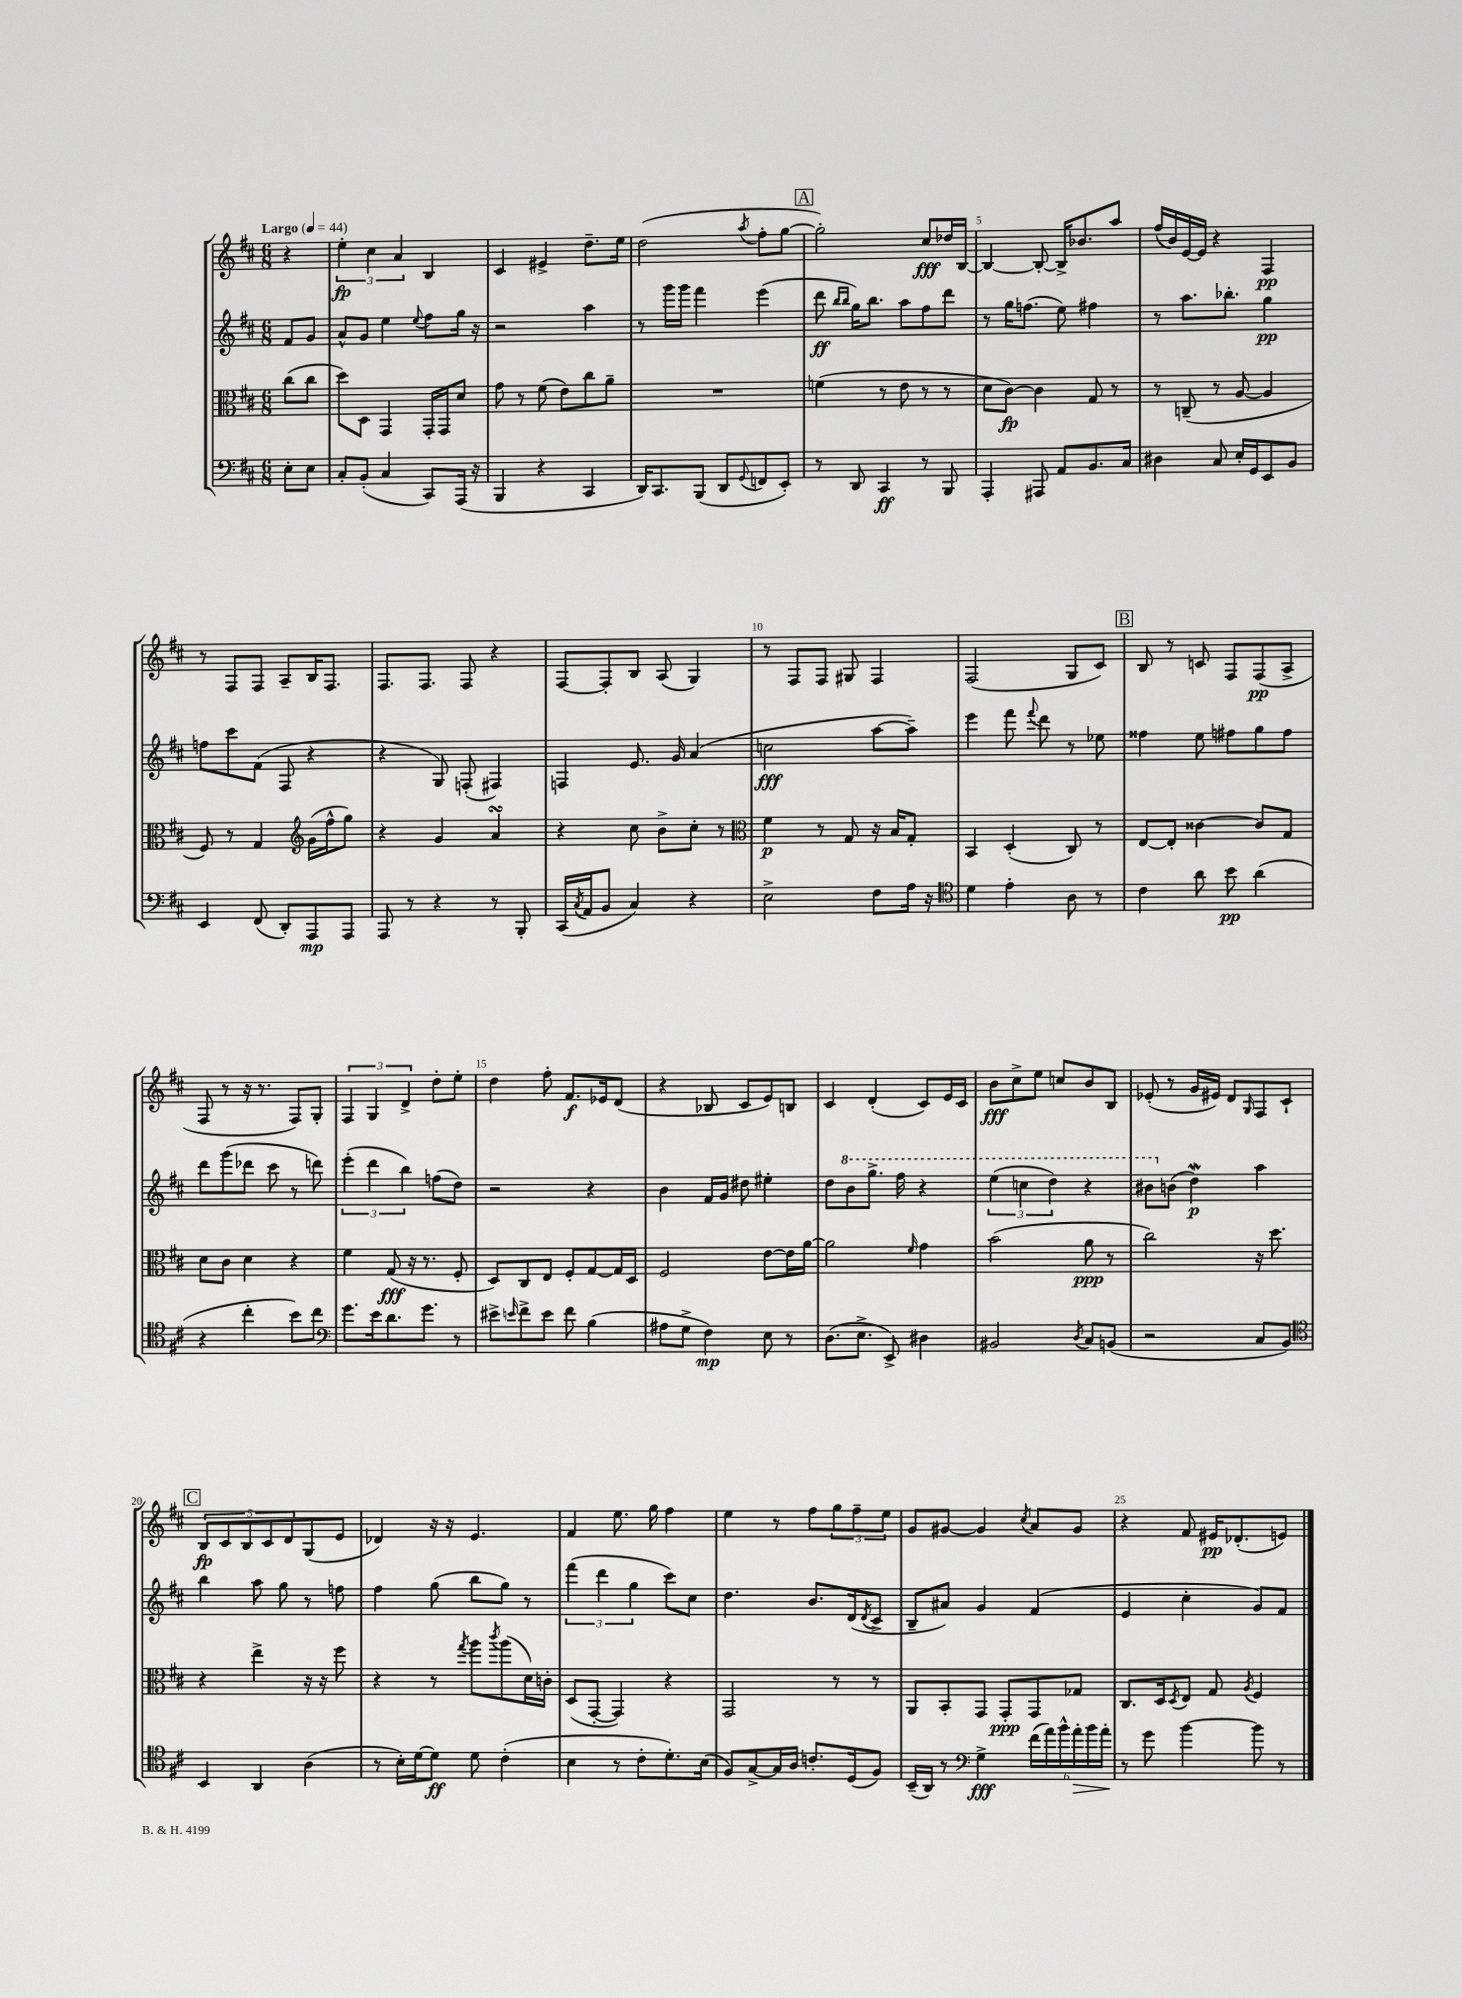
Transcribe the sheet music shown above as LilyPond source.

<<
\new StaffGroup <<
\new Staff = "s0" {
    \clef treble \key d \major \numericTimeSignature \time 6/8 \partial 4 \tempo "Largo" 4 = 44
    r4 |
    \tuplet 3/2 { e''4-.\fp cis''4 a'4 } b4 |
    cis'4 eis'4-> d''8.-- e''16 |
    d''2( \acciaccatura { a''8 } fis''8-. g''8~ |
    \mark \markup { \box "A" } g''2-.) cis''8\fff des''16 b16~ |
    b4~ b8~-. b16-> bes'8. a''8 |
    fis''16( b'16) e'16~ e'16 r4 fis4\pp |
    r8 fis8 fis8 a8-- b16 fis8. |
    fis8. fis8. fis8 r4 |
    fis8~ fis8-. b8 a8( g4) |
    r8 fis8 fis8 gis8 fis4 |
    fis2( g8 cis'8) |
    \mark \markup { \box "B" } b8 r8 c'8 fis8 fis8\pp( a8-> |
    fis8 r8 r16 r8. fis8) g8-. |
    \tuplet 3/2 { fis4 g4 d'4-> } d''8-. e''8-. |
    d''4 fis''8-. fis'8.\f ees'16 d'8( |
    r4 bes8 cis'8 e'8) b8 |
    cis'4 d'4-.( cis'8) e'16 cis'16 |
    b'8\fff cis''8-> e''8 c''8 b'8 b8 |
    ees'8-.( r8 g'16 eis'16) d'8 \grace { g16 } fis8 cis'8-! |
    \mark \markup { \box "C" } \tuplet 5/4 { b8\fp cis'8 b8 cis'8 d'8 } g8( e'8 |
    des'4) r16 r16 e'4. |
    fis'4 e''8. g''16 fis''4 |
    e''4 r8 fis''8 \tuplet 3/2 { g''8 fis''8-- e''8 } |
    g'8 gis'8~ gis'4 \acciaccatura { cis''8 } a'8 gis'8 |
    r4 fis'8 eis'16\pp des'8.-.( e'8) \bar "|." |
}
\new Staff = "s1" {
    \clef treble \key d \major \numericTimeSignature \time 6/8 \partial 4
    fis'8 g'8 |
    a'8-^ g'8 e''4 \appoggiatura { e''8 } fis''8 g''16 r16 |
    r2 a''4 |
    r8 g'''16 g'''16 fis'''4 e'''4( |
    \mark \markup { \box "A" } d'''8\ff \grace { b''16 b''16 } g''16) b''8. a''8 fis''8 d'''8 |
    r8 g''16 f''8.( e''8) fis''4 |
    r8 a''8. bes''8.-. g''4\pp |
    f''8 cis'''8 fis'8( fis8 r4 |
    r4 g8) f8-.( fis4) |
    f4 e'8. g'16 a'4( |
    c''2\fff a''8~ a''8--) |
    e'''4 fis'''8 \appoggiatura { fis'''8 } d'''8 r8 ees''8 |
    \mark \markup { \box "B" } fisis''4 e''8 fis''8 g''8 fis''8 |
    d'''8 g'''8( des'''8 cis'''8 r8 d'''8) |
    \tuplet 3/2 { e'''4-.( d'''4 b''4) } f''8( d''8) |
    r2 r4 |
    b'4 fis'16 g'16 dis''8 eis''4-. |
    d''8 \ottava #1 b''8 g'''8.-> fis'''16 r4 |
    \tuplet 3/2 { e'''4( c'''4 d'''4) } r4 |
    bis''8 \ottava #0 b'!8( d''4\mordent\p) a''4 |
    \mark \markup { \box "C" } b''4 a''8 g''8 r8 f''8 |
    fis''4 g''8( b''8 g''8) r8 |
    \tuplet 3/2 { fis'''4( d'''4 g''4 } cis'''8) cis''8 |
    d''4. b'8. d'16( \acciaccatura { d'8 } cis'8-> |
    b8-- ais'8) g'4 fis'4( |
    e'4 cis''4-. g'8) fis'8 \bar "|." |
}
\new Staff = "s2" {
    \clef alto \key d \major \numericTimeSignature \time 6/8 \partial 4
    cis''8( cis''8 |
    d''8) d8 g,4 g,16-. g,16 d'8 |
    g'8 r8 fis'8( e'8) cis''8 a'8-- |
    R2. |
    \mark \markup { \box "A" } f'4( r8 e'8 r8 r8 |
    d'8 cis'8~\fp) cis'4 g8 r8 |
    r8 c8--( r8 a8~ a4 |
    fis8) r8 g4 \clef treble g'16( fis''16-^ g''8) |
    r4 g'4 a'4\turn |
    r4 cis''8 b'8-> cis''8-. r8 |
    \clef alto fis'4\p r8 g8 r16 b16 g8-. |
    b,4 d4-.( cis8) r8 |
    \mark \markup { \box "B" } e8~ e8-. cisis'4~ cisis'8 g8 |
    d'8 cis'8 d'4 r4 |
    fis'4 g8\fff( r16 r8. fis8-. |
    d8) cis8 e8 fis8-. g8~ g16 d16 |
    fis2 e'8~ e'16 a'16~ |
    a'2 \grace { fis'16 } g'4 |
    b'2( a'8\ppp r8 |
    cis''2) r16 d''8. |
    \mark \markup { \box "C" } r4 e''4-> r16 r16 fis''8 |
    r4 r8 \acciaccatura { g''8 } a''8 \acciaccatura { cis'''8 } a''8( d'16) c'16-. |
    d8( g,8~-. g,4) r4 |
    g,2 r8 r8 |
    a,8 b,8-. g,8 g,8-.\ppp g,8 ges8 |
    cis8. d16 \acciaccatura { d8 } e8 g8 \acciaccatura { a8 } fis4 \bar "|." |
}
\new Staff = "s3" {
    \clef bass \key d \major \numericTimeSignature \time 6/8 \partial 4
    e8-. e8 |
    cis8-. b,8-.( cis4 cis,8) a,,16( r16 |
    b,,4 r4 cis,4 |
    d,16) cis,8. b,,8( d,8 \appoggiatura { g,8 } f,8 e,8-.) |
    \mark \markup { \box "A" } r8 d,8 cis,4\ff r8 b,,8 |
    a,,4-. ais,,8 a,8 b,8. cis16 |
    dis4 cis8 e16-. g,16 e,8 b,8 |
    e,4 fis,8( d,8-.) a,,8\mp a,,8 |
    a,,8 r8 r4 r8 b,,8-. |
    cis,16( \acciaccatura { cis8 } a,16 b,8 cis4) r4 |
    e2-> fis8 a16 r16 |
    \clef tenor d'4 e'4-. a8 r8 |
    \mark \markup { \box "B" } cis'4 a'8 b'8\pp a'4( |
    r4 cis''4-. b'8) cis''8 |
    \clef bass g'8. e'16 d'8. g'8. r8 |
    eis'8-> \grace { e'16 } fis'8-> e'8 fis'8 b4( |
    ais8 g8-> fis4\mp) e8 r8 |
    d8.( e8.-> e,8->) dis4 |
    bis,2 \acciaccatura { d8 } cis8 b,8( |
    r2 cis8 b,8) |
    \mark \markup { \box "C" } \clef tenor b,4 a,4 a4( |
    r8 b16-.) d'16~ d'8\ff d'8 cis'4-.( |
    b4 r8 cis'8-. d'8.-.) b16( |
    fis8) g8~-> g16 a16 c'8.-. d16( fis8) |
    b,16--( a,16) r8 \clef bass g4->\fff \tuplet 6/4 { fis'16( a'16) b'16-^ a'16-.\> b'16 a'16-.\! } |
    r8 g'8 b'4~ b'8 r8 \bar "|." |
}
>>
>>
\layout { \context { \Score \override BarNumber.break-visibility = ##(#f #t #t) barNumberVisibility = #(every-nth-bar-number-visible 5) } }
